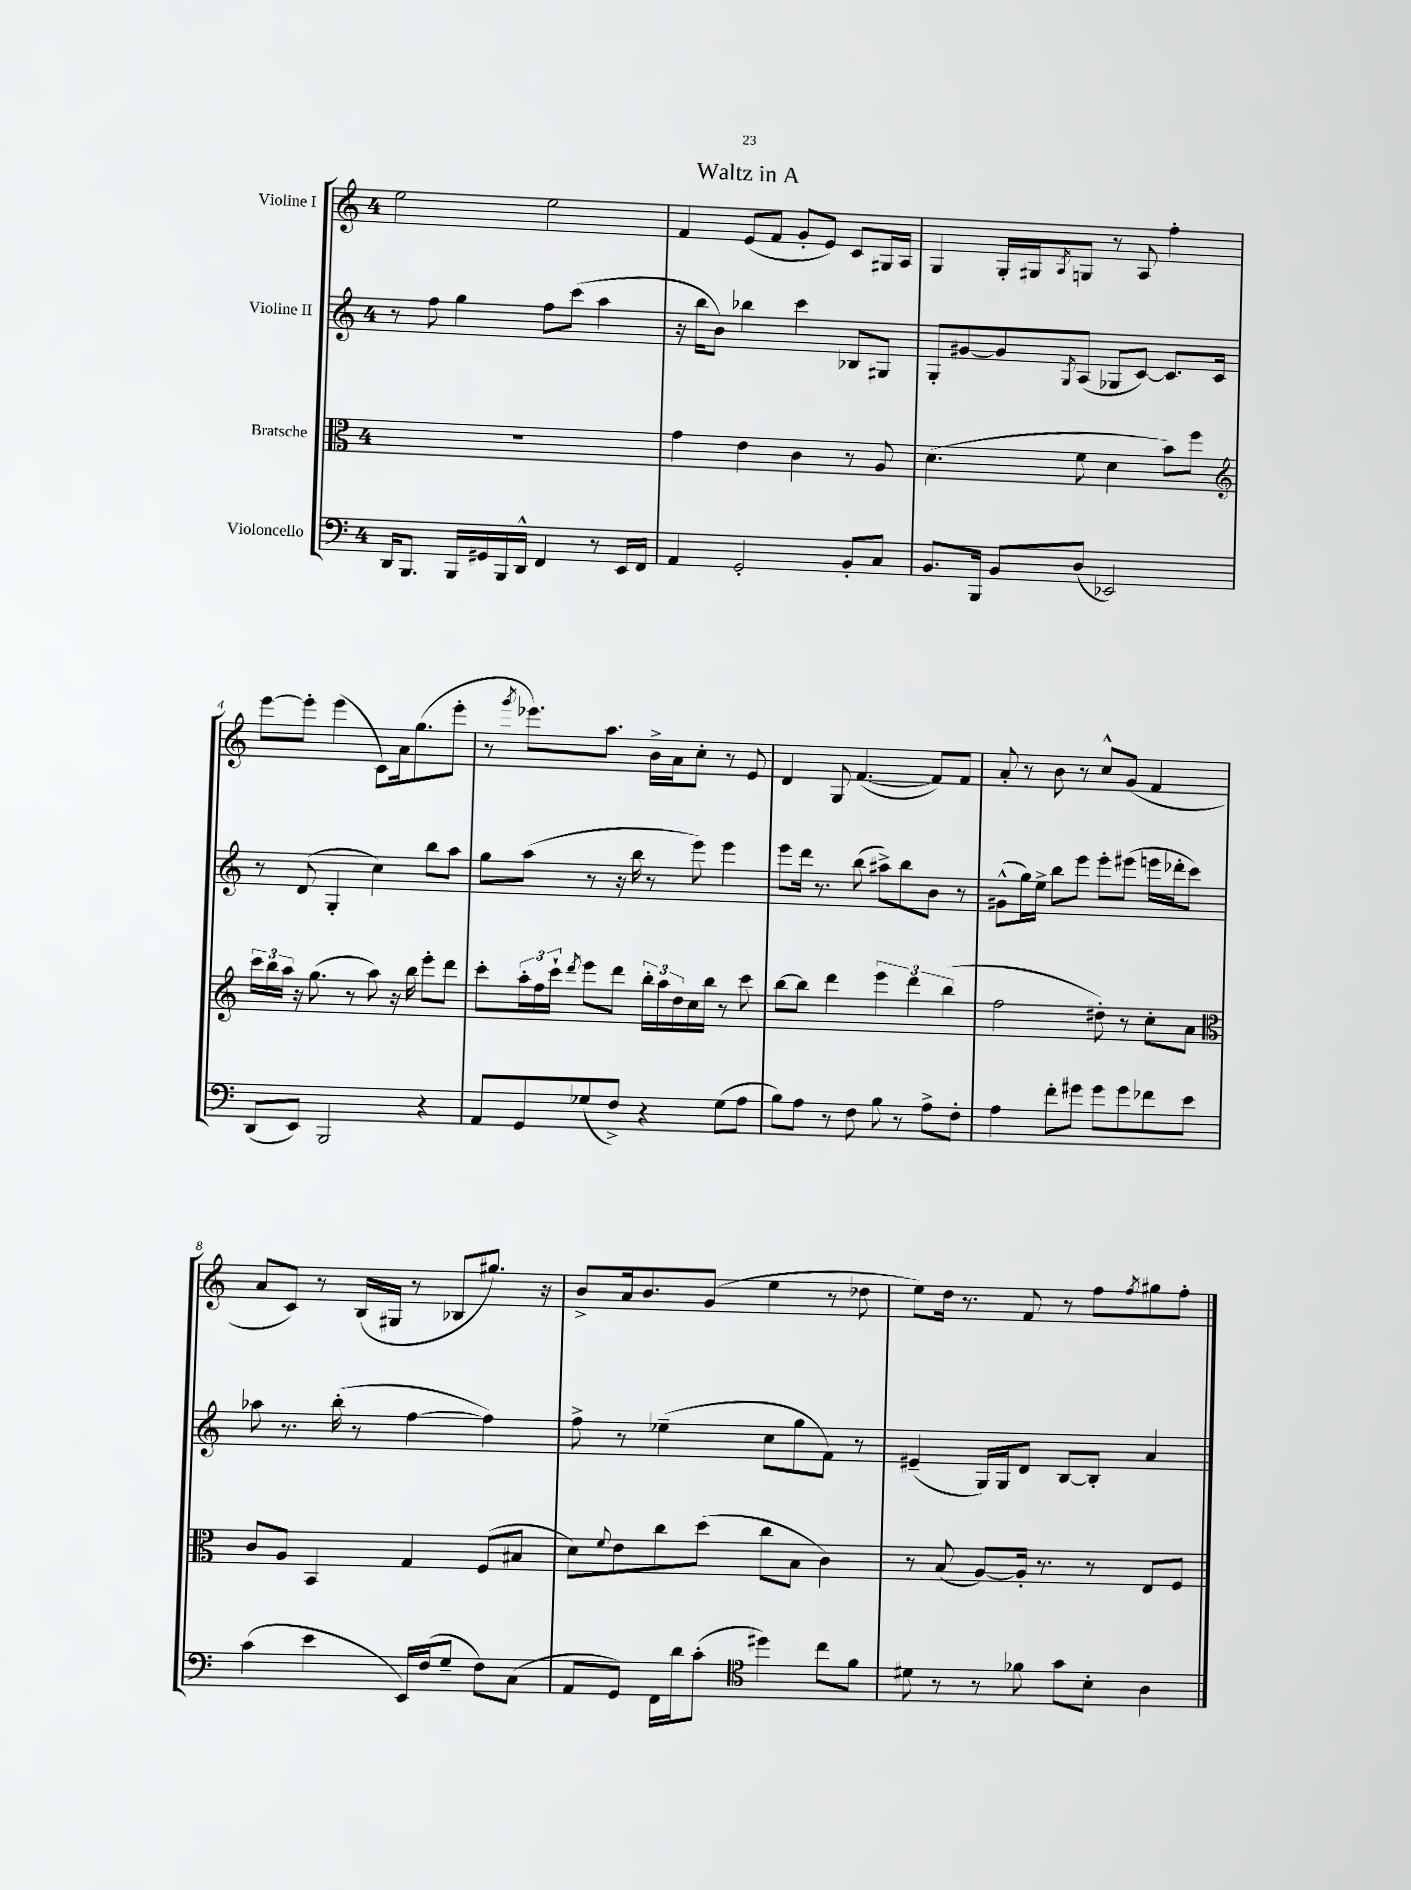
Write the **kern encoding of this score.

**kern	**kern	**kern	**kern
*staff4	*staff3	*staff2	*staff1
*clefF4	*clefC3	*clefG2	*clefG2
*k[]	*k[]	*k[]	*k[]
*M4/4	*M4/4	*M4/4	*M4/4
16DD	1r	8r	2ee
8.BBB	.	.	.
.	.	8ff	.
16BBB	.	4gg	.
16GG#	.	.	.
16BBB	.	.	.
16DD^^	.	.	.
4FF	.	8ff	2ee
.	.	(8ccc	.
8r	.	4aa	.
16EE	.	.	.
16FF	.	.	.
=	=	=	=
4AA	4g	16r	4f
.	.	16bb	.
.	.	8b)	.
2GG'	4e	4bb-	(8e
.	.	.	8f
.	4c	4ccc	8g'
.	.	.	8e)
8BB'	8r	8B-	8c
8C	8A	8G#	16G#
.	.	.	16A
=	=	=	=
8.BB	(4.d	8G'	4G
.	.	[8g#	.
16BBB	.	.	.
8BB	.	8g#]	16G'
.	.	.	16G#
.	.	8qG	8qA
(8D	8f	(8A	8G
2EE-)	4d	8G-	8r
.	.	[8c)	8A
.	8b)	8.c]	4ff'
.	8ff	.	.
.	.	16c	.
=	=	=	=
*	*clefG2	*	*
(8DD	24ccc	8r	[8eee
.	24bb	.	.
.	24aa	.	.
8EE)	16r	(8d	8eee']
.	(8.gg	.	.
2BBB	.	4G'	(4eee
.	8r	.	.
.	8aa)	4cc)	8c)
.	16r	.	16a
.	16bb	.	(8.gg
4r	8eee'	8bb	.
.	8ddd	8aa	8eee'
=	=	=	=
8AA	8ccc'	8gg	8r
.	.	.	8qggg
8GG	24aa'	(8aa	8.eee-)
.	24ff	.	.
.	24ccc`	.	.
.	8qddd	.	.
(8G-	8eee	8r	.
.	.	.	8.aa
8F^)	8ddd	16r	.
.	.	16bb	.
4r	24bb'	8r	16b^
.	24aa	.	.
.	.	.	16a
.	24dd	.	.
.	16cc	8eee)	8cc'
.	16bb	.	.
(8G-	8r	4eee	8r
8A	8ccc	.	8e
=	=	=	=
8B)	[8bb	8eee	4d
8A	8bb]	16ddd	.
.	.	8.r	.
8r	4ddd	.	8G
8F	.	(8bb	([4.f
8B	6eee	8aa#^)	.
8r	.	8bb	.
.	6ddd	.	.
8A^	.	8b	8f])
.	(6bb	.	.
8F'	.	8r	8f
=	=	=	=
4A	2ff	(8g#^^	8a'
.	.	16gg)	8r
.	.	16ee^	.
8f'	.	8bb	8b
8g#	.	8eee	8r
8g#	8dd#')	8eee'	8cc^^
8g#	8r	(8eee#	(8g
8f-	8cc'	16eee	4f
.	.	16ddd-'	.
8e	8a	8ccc)	.
=	=	=	=
*	*clefC3	*	*
(4c	8c	8aa-	8a
.	8A	8.r	8c)
4e	4BB	.	8r
.	.	(16bb'	.
.	.	8r	(16B
.	.	.	16G#
16EE)	4G	[4ff	8r
(16F	.	.	.
8G~	.	.	8B-
8F)	(8F	4ff])	8.gg#)
(8C	8B#	.	.
.	.	.	16r
=	=	=	=
8AA	8d)	8ff^	8b^
.	8qqf	.	.
8GG)	8e	8r	16a
.	.	.	8.b
16FF	8cc	(4ee-~	.
16d	.	.	.
(8c'	(8dd	.	(8g
*clefC4	*	*	*
4dd#)	8cc	8cc	4ee
.	8B	8gg	.
8cc	4c)	8f)	8r
8f	.	8r	8dd-
=	=	=	=
8d#	8r	(4e#~	8ee)
8r	(8B	.	16dd
.	.	.	8.r
8r	[8A)	16G)	.
.	.	16G	.
8f-	16A']	8d	8f
.	8.r	.	.
8g	.	[8B	8r
8B'	8r	8B']	8ff
.	.	.	8qff
4A	8E	4a	8gg#
.	8F	.	8ff'
==	==	==	==
*-	*-	*-	*-
